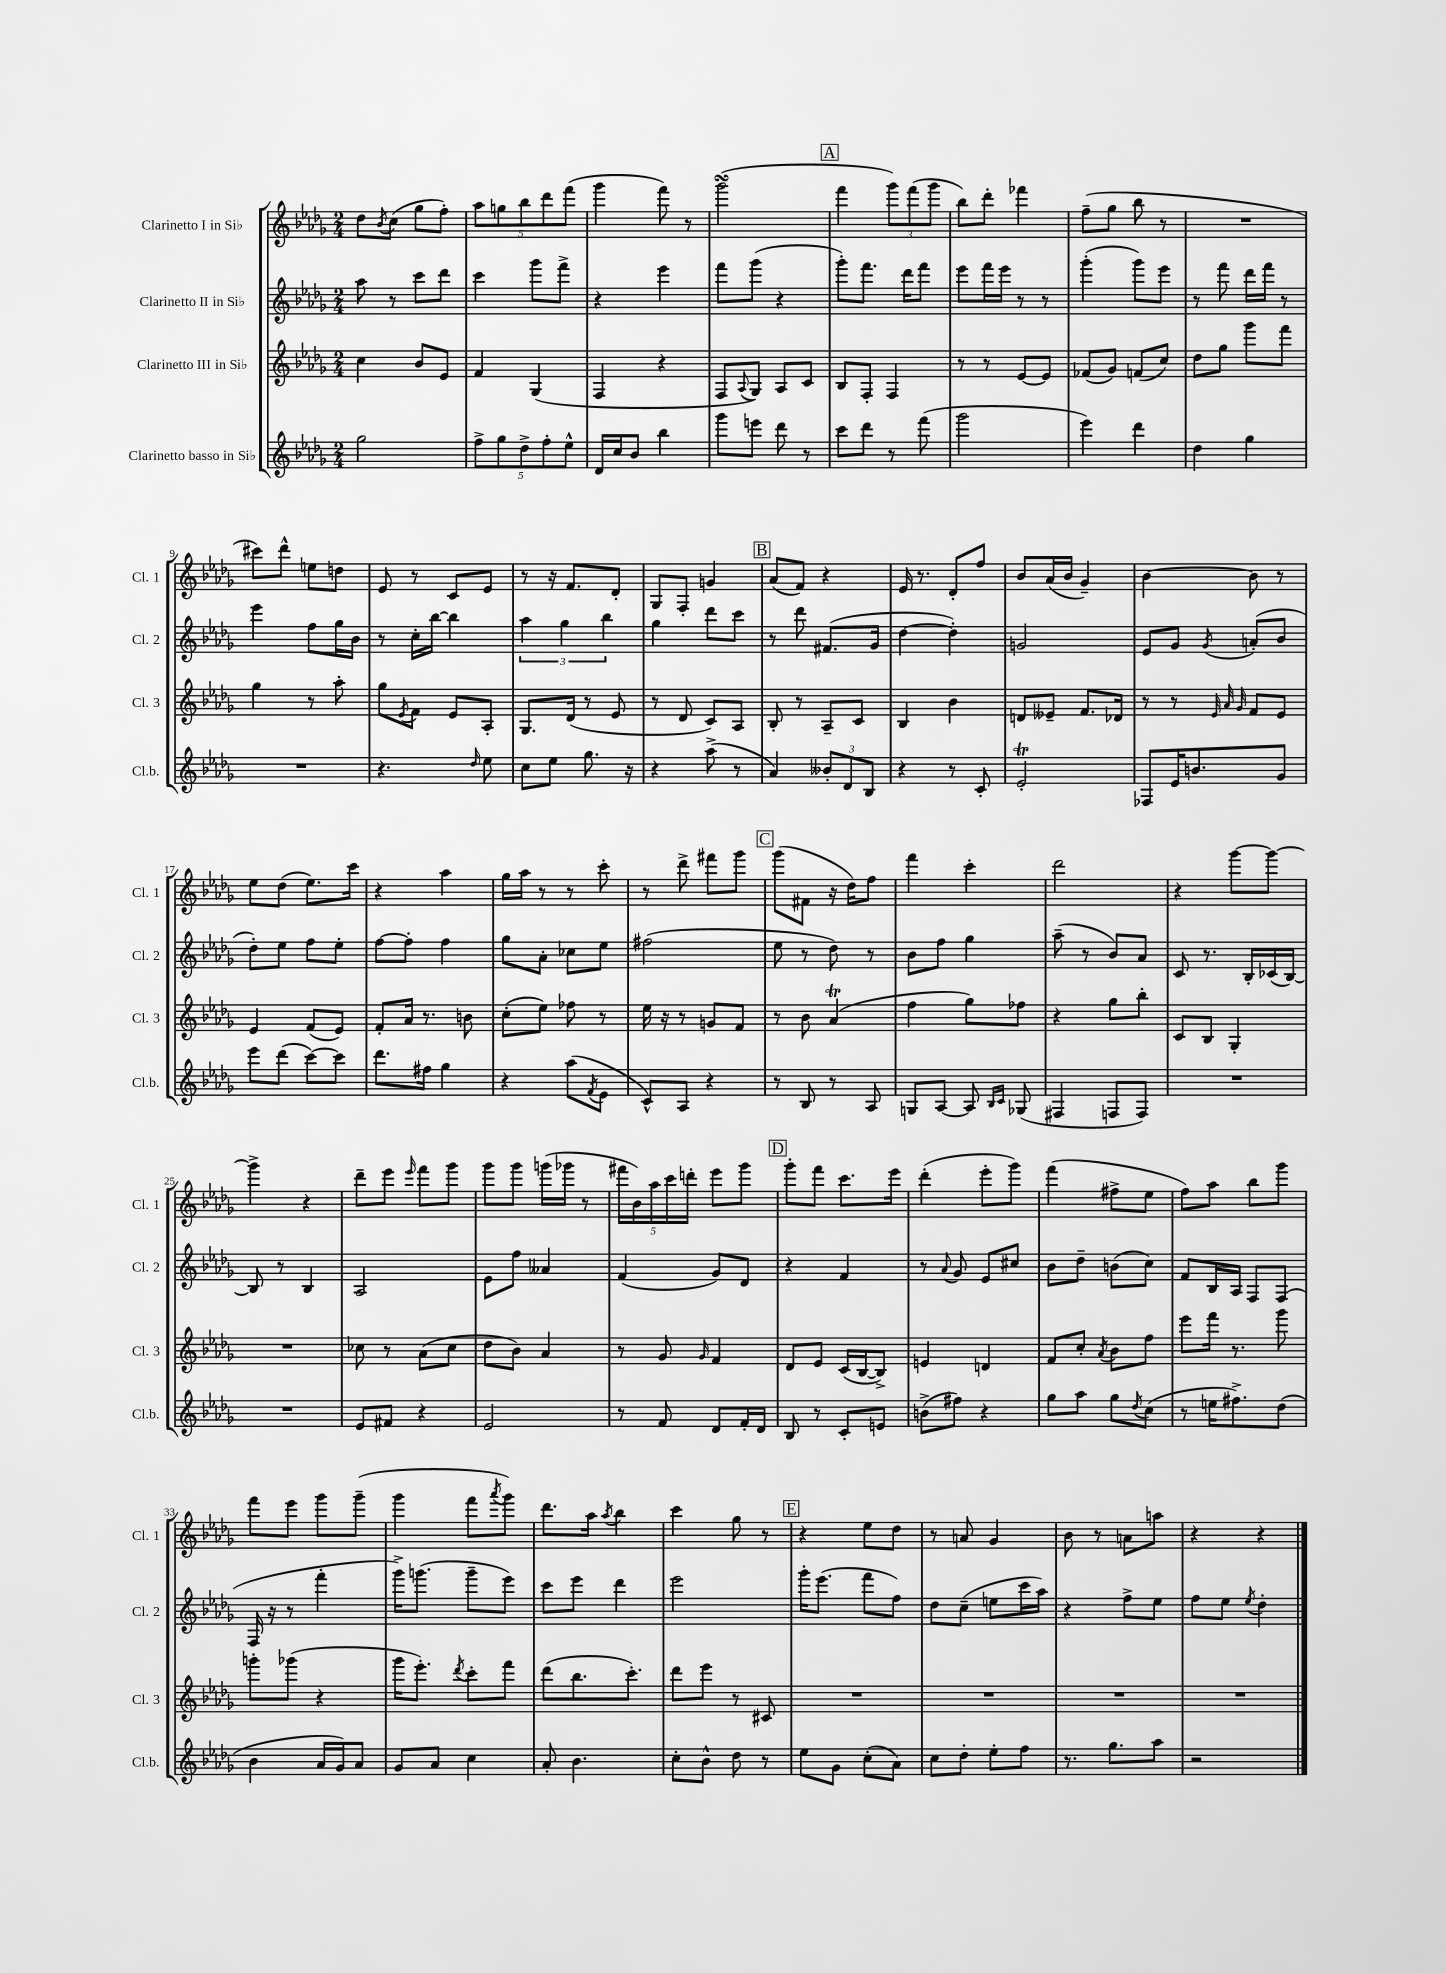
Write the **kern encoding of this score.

**kern	**kern	**kern	**kern
*staff4	*staff3	*staff2	*staff1
*clefG2	*clefG2	*clefG2	*clefG2
*k[b-e-a-d-g-]	*k[b-e-a-d-g-]	*k[b-e-a-d-g-]	*k[b-e-a-d-g-]
*M2/4	*M2/4	*M2/4	*M2/4
2gg-\	4cc\	8aa-\	8dd-\L
.	.	.	8qb-/
.	.	8r	(8cc\J
.	8b-/L	8ccc\L	8gg-\L
.	8e-/J	8ddd-\J	8ff'\J)
=	=	=	=
10ff^\L	4f/	4ccc\	10aa-\L
10gg-\	.	.	10gg\
10dd-^\	.	.	10bb-\
.	(4G-/	8ggg-\L	.
10ff'\	.	.	10ddd-\
.	.	8fff^\J	.
10ee-^^\J	.	.	(10fff\J
=	=	=	=
16d-/LL	4F/	4r	4ggg-\
16cc/J	.	.	.
8b-/J	.	.	.
4bb-\	4r	4eee-\	8fff\)
.	.	.	8r
=	=	=	=
8ggg-\L	8F/L	8fff\L	(2ggg-\
.	8qqA-/	.	.
8eee\J	8G-/J)	(8ggg-\J	.
8ddd-\	8A-/L	4r	.
8r	8c/J	.	.
=	=	=	=
8ccc\L	8B-/L	8ggg-'\L)	4fff\
8ddd-\J	8F'/J	8.fff\J	.
8r	4F/	.	12ggg-\L)
.	.	16ddd-\LK	.
.	.	.	(12fff\
(8fff\	.	8fff\J	.
.	.	.	12ggg-\J
=	=	=	=
2ggg-\	8r	8eee-\L	8bb-\L)
.	8r	16fff\L	8ddd-'\J
.	.	16eee-\JJ	.
.	[8e-/L	8r	4fff-\
.	8e-/]J	8r	.
=	=	=	=
4eee-\)	(8f-/L	(4ggg-'\	(8ff~\L
.	8g-/J)	.	8gg-\J
4ddd-\	(8f/L	8ggg-\L)	8bb-\
.	8cc/J)	8eee-\J	8r
=	=	=	=
4dd-\	8dd-\L	8r	2r
.	8gg-\J	8fff\	.
4gg-\	8ggg-\L	16ddd-\LL	.
.	.	16fff\JJ	.
.	8fff\J	8r	.
=	=	=	=
2r	4gg-\	4eee-\	8ccc#\L)
.	.	.	8ddd-^^\J
.	8r	8ff\L	8ee\L
.	8aa-'\	16gg-\L	8dd\J
.	.	16b-\JJ	.
=	=	=	=
4.r	8gg-\L	8r	8e-/
.	8qe-/	.	.
.	8f\J	16cc'\LL	8r
.	.	[16bb-\JJ	.
.	8e-/L	4bb-\]	8c/L
16qqdd-/	.	.	.
8ee-\	8A-'/J	.	8e-/J
=	=	=	=
8cc\L	8.G-/L	6aa-\	8r
8ee-\J	.	.	16r
.	.	6gg-\	.
.	(16d-/Jk	.	8.f/L
8.gg-\	8r	.	.
.	.	6bb-\	.
.	8e-/	.	8d-'/J
16r	.	.	.
=	=	=	=
4r	8r	4gg-\	8G-/L
.	8d-/	.	8F'/J
(8aa-^\	8c/L)	8ddd-\L	4g/
8r	8A-/J	8ccc\J	.
=	=	=	=
4a-/)	8B-'/	8r	(8a-/L
.	8r	8ddd-\	8f/J)
12b--'/L	8A-~/L	(8.f#/L	4r
12d-/	.	.	.
.	8c/J	.	.
12B-/J	.	.	.
.	.	16g-/Jk	.
=	=	=	=
4r	4B-/	[4dd-\	16e-/
.	.	.	8.r
8r	4b-\	4dd-'\])	8d-'/L
8c'/	.	.	8ff/J
=	=	=	=
2e-'/	8d/L	2g/	8b-/L
.	8e--~/J	.	(16a-/L
.	.	.	16b-/JJ
.	8.f/L	.	4g-~/)
.	16d-/Jk	.	.
=	=	=	=
8F-/L	8r	8e-/L	[4b-\
16e-/K	8r	8g-/J	.
8.b/	.	.	.
.	32qqe-/	.	.
.	32qqa-/	.	.
.	32qqg-/	8qg-/	.
.	8f/L	(8a'/L	8b-\]
8g-/J	8e-/J	8b-/J	8r
=	=	=	=
8eee-\L	4e-/	8dd-'\L)	8ee-\L
(8ddd-\J	.	8ee-\J	(8dd-\J
[8ccc\L)	(8f/L	8ff\L	8.ee-\L)
8ccc\]J	8e-/J)	8ee-'\J	.
.	.	.	16ccc\Jk
=	=	=	=
8.ddd-\L	8f'/L	[8ff\L	4r
.	16a-/Jk	8ff'\]J	.
16ff#\Jk	8.r	.	.
4gg-\	.	4ff\	4aa-\
.	8b\	.	.
=	=	=	=
4r	(8cc'\L	8gg-\L	16gg-\LL
.	.	.	16aa-\JJ
.	8ee-\J)	8a-'\J	8r
(8aa-\L	8ff-\	8cc-\L	8r
8qf/	.	.	.
8e-\J	8r	8ee-\J	8ccc'\
=	=	=	=
8c^^/L)	16ee-\	(2ff#\	8r
.	16r	.	.
8A-/J	8r	.	8ddd-^\
4r	8g/L	.	8fff#\L
.	8f/J	.	8ggg-\J
=	=	=	=
8r	8r	8ee-\	(8ggg-\L
8B-/	8b-\	8r	8f#\J
8r	(4a-/	8dd-\)	16r
.	.	.	16dd-\LK)
8A-/	.	8r	8ff\J
=	=	=	=
8G/L	4ff\	8b-\L	4fff\
[8A-/J	.	8ff\J	.
8A-/]	8gg-\L)	4gg-\	4ccc'\
16qqB-/LL	.	.	.
16qqc/JJ	.	.	.
(8G-/	8ff-\J	.	.
=	=	=	=
4F#/	4r	(8aa-~\	2ddd-\
.	.	8r	.
8F/L	8gg-\L	8b-/L)	.
8F/J)	8bb-'\J	8a-/J	.
=	=	=	=
2r	8c/L	8c/	4r
.	8B-/J	8.r	.
.	4G-'/	.	[8ggg-\L
.	.	16B-'/LL	.
.	.	(16c-/	8ggg-\_J
.	.	[16B-/JJ)	.
=	=	=	=
2r	2r	8B-/]	4ggg-^\]
.	.	8r	.
.	.	4B-/	4r
=	=	=	=
8e-/L	8cc-\	2A-/	8ddd-~\L
8f#/J	8r	.	8eee-\J
.	.	.	16qqeee-/
4r	(8a-\L	.	8fff\L
.	8cc-\J	.	8ggg-\J
=	=	=	=
2e-/	8dd-\L	8e-\L	8ggg-\L
.	8b-\J)	8ff\J	8ggg-\J
.	4a-/	4a--/	(16ggg\LL
.	.	.	16ggg-\JJ
.	.	.	8r
=	=	=	=
8r	8r	(4f/	20fff#\LL
.	.	.	20b-\)
.	.	.	20aa-\
8f/	8g-/	.	.
.	.	.	20ccc\
.	.	.	20ddd'\JJ
.	16qqg-/	.	.
8d-/L	4f/	8g-/L)	8eee-\L
16f'/L	.	8d-/J	8ggg-\J
16d-/JJ	.	.	.
=	=	=	=
8B-/	8d-/L	4r	8ggg-'\L
8r	8e-/J	.	8fff\J
8c'/L	(16c/LL	4f/	8.ccc\L
.	[16B-/J	.	.
8e/J	8B-^/]J)	.	.
.	.	.	16eee-\Jk
=	=	=	=
(8b^\L	4e/	8r	(4ddd-'\
.	.	8qqa-/	.
8ff#\J)	.	8g-/	.
4r	4d/	8e-/L	8eee-'\L
.	.	8cc#/J	8ggg-\J)
=	=	=	=
8gg-\L	8f/L	8b-\L	(4fff\
8aa-\J	8cc'/J	8dd-~\J	.
.	8qa-/	.	.
8gg-\L	8b-\L	(8b\L	8ff#^\L
8qdd-/	.	.	.
(8cc\J	8ff\J	8cc\J)	8ee-\J
=	=	=	=
8r	8eee-\L	8f/L	8ff\L)
16ee\LK	16fff\Jk	16B-/L	8aa-\J
8.ff#^\)	8.r	16A-/JJ	.
.	.	8F/L	8bb-\L
(8dd-\J	8ggg-\	(8F/J	8ggg-\J
=	=	=	=
4b-\	8ggg'\L	16F/	8fff\L
.	.	16r	.
.	(8ggg-\J	8r	8eee-\J
16a-/LL	4r	4fff'\	8ggg-\L
16g-/J)	.	.	.
8a-/J	.	.	(8ggg-~\J
=	=	=	=
8g-/L	16ggg-\LK	16ggg-^\LK)	4ggg-\
.	8.eee-'\J)	(8.ggg\J	.
8a-/J	.	.	.
.	8qddd-/	.	.
4cc\	8ccc'\L	8ggg~\L	8fff\L
.	.	.	8qaaa-/
.	8fff\J	8eee-\J)	8ggg-\J)
=	=	=	=
8a-'/	(8ddd-\L	8ccc\L	8.ddd-\L
4.b-\	8.bb-\	8eee-\J	.
.	.	.	16aa-\Jk
.	.	.	8qaa-/
.	.	4ddd-\	4bb-\
.	8.ccc'\J)	.	.
=	=	=	=
8cc'\L	8ddd-\L	2eee-\	4ccc\
8b-^^\J	8eee-\J	.	.
8dd-\	8r	.	8gg-\
8r	8c#/	.	8r
=	=	=	=
8ee-\L	2r	16ggg-'\LK	4r
.	.	(8.eee-\J	.
8g-\J	.	.	.
(8cc'\L	.	8fff\L	8ee-\L
8a-\J)	.	8ff\J)	8dd-\J
=	=	=	=
8cc\L	2r	8dd-\L	8r
8dd-'\J	.	(8cc~\J	8a/
8ee-'\L	.	8ee\L	4g-/
8ff\J	.	16ccc\L	.
.	.	16aa-\JJ)	.
=	=	=	=
8.r	2r	4r	8b-\
.	.	.	8r
8.gg-\L	.	.	.
.	.	8ff^\L	8a\L
8aa-\J	.	8ee-\J	8aa\J
=	=	=	=
2r	2r	8ff\L	4r
.	.	8ee-\J	.
.	.	8qee-/	.
.	.	4dd-'\	4r
==	==	==	==
*-	*-	*-	*-
